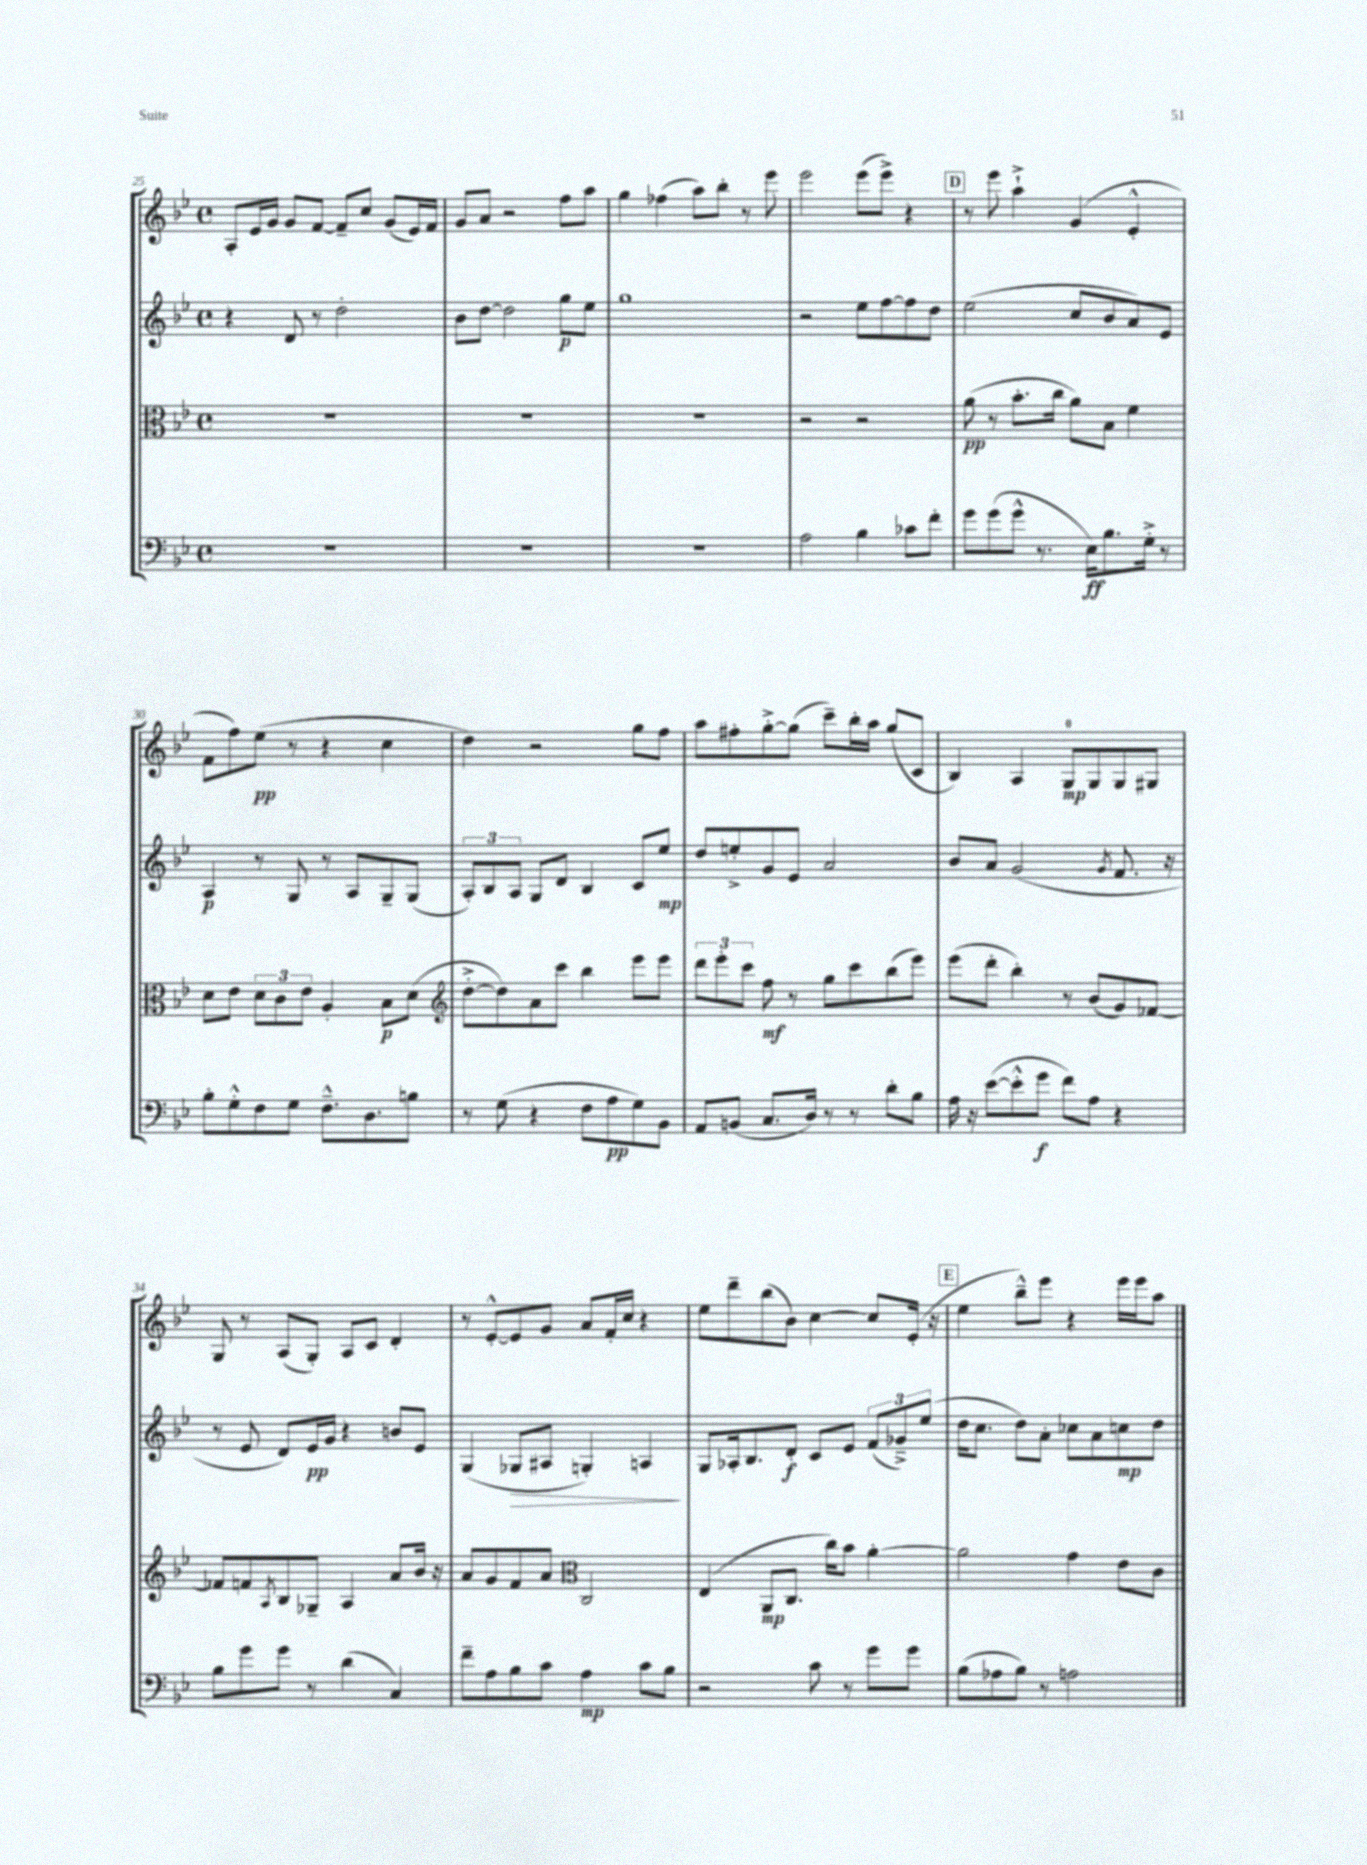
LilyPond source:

<<
\new StaffGroup <<
\new Staff = "s0" {
    \clef treble \key bes \major \defaultTimeSignature \time 4/4
    a8-. ees'16 g'16 g'8 f'8~ f'8-- c''8 g'8( ees'16) f'16 |
    g'8 a'8 r2 f''8 a''8 |
    g''4 fes''4( a''8) bes''8-. r8 ees'''8 |
    ees'''2 ees'''8( ees'''8->) r4 |
    \mark \markup { \box "D" } r8 ees'''8 a''4-!-> g'4( ees'4-.-^ |
    f'8 f''8) ees''8\pp( r8 r4 c''4 |
    d''4) r2 g''8 f''8 |
    a''8 fis''8-. g''8~-.-> g''8( c'''8--) bes''16-. a''16 g''8( c'8 |
    bes4) a4 g8-0\mp g8 g8 gis8 |
    g8 r8 a8( g8-.) a8 c'8 d'4-. |
    r8 ees'8~-.-^ ees'8 g'8 a'8 f'16-. c''16 r4 |
    ees''8 d'''8-- bes''8( bes'8) c''4~ c''8 ees'16-.( r16 |
    \mark \markup { \box "E" } ees''4 bes''8---^) ees'''8 r4 ees'''16 ees'''16 a''8 \bar "|." |
}
\new Staff = "s1" {
    \clef treble \key bes \major \defaultTimeSignature \time 4/4
    r4 d'8 r8 d''2-. |
    bes'8 d''8~ d''2 g''8\p ees''8 |
    g''1 |
    r2 ees''8 f''8~ f''8 d''8 |
    \mark \markup { \box "D" } ees''2( c''8 bes'8 a'8) ees'8 |
    a4\p r8 g8 r8 a8 g8-- g8( |
    \tuplet 3/2 { a8-.) bes8 a8 } g8 d'8 bes4 c'8 ees''8\mp |
    d''8 e''8-.-> g'8 ees'8 a'2 |
    bes'8 a'8 g'2( \acciaccatura { g'8 } f'8. r16 |
    r8 ees'8 d'8) ees'16\pp g'16 r4 b'8 ees'8 |
    g4( ges8\> ais8 g4-.) a4\! |
    g8 aes16-. bes8. d'8-.\f c'8 ees'8 \tuplet 3/2 { f'8( ges'8--->) ees''8( } |
    \mark \markup { \box "E" } d''16 c''8. d''8) a'8-. ces''8 a'8 c''8\mp d''8 \bar "|." |
}
\new Staff = "s2" {
    \clef alto \key bes \major \defaultTimeSignature \time 4/4
    R1 |
    R1 |
    R1 |
    r2 r2 |
    \mark \markup { \box "D" } a'8\pp( r8 bes'8.-. c''16 a'8) bes8 f'4 |
    d'8 ees'8 \tuplet 3/2 { d'8 c'8 ees'8 } a4-. bes8\p d'8( |
    \clef treble d''8~-.-> d''8) a'8 c'''8 bes''4 ees'''8 ees'''8 |
    \tuplet 3/2 { d'''8 ees'''8-. c'''8 } f''8\mf r8 g''8 c'''8 bes''8( ees'''8) |
    ees'''8( d'''8-. bes''4-.) r8 bes'8( g'8) fes'8~ |
    fes'8 f'8 \acciaccatura { a8 } bes8 ges8-- a4 a'8 bes'16 r16 |
    a'8 g'8 f'8 a'8 \clef alto c2 |
    ees4( a,8\mp c8. c''16) bes'8 a'4~-. |
    \mark \markup { \box "E" } a'2 g'4 ees'8 c'8 \bar "|." |
}
\new Staff = "s3" {
    \clef bass \key bes \major \defaultTimeSignature \time 4/4
    R1 |
    R1 |
    R1 |
    a2 bes4 ces'8 f'8-. |
    \mark \markup { \box "D" } g'8 g'8( g'8-^ r8. ees16\ff) bes8. g16-.-> r8 |
    bes8-. g8-.-^ f8 g8 f8.---^ d8. b8 |
    r8 g8( r4 f8 a8\pp g8) bes,8 |
    a,8 b,8( c8. d16) r8 r8 d'8-. bes8 |
    a16 r16 ees'8~( ees'8-.-^ g'8\f f'8) a8 r4 |
    bes8 g'8 g'8 r8 d'4( c4) |
    f'8-- a8 bes8 c'8 a4\mp c'8 bes8 |
    r2 c'8 r8 g'8 g'8 |
    \mark \markup { \box "E" } bes8( aes8 bes8) r8 a2 \bar "|." |
}
>>
>>
\layout { \context { \Score currentBarNumber = #25 } }
